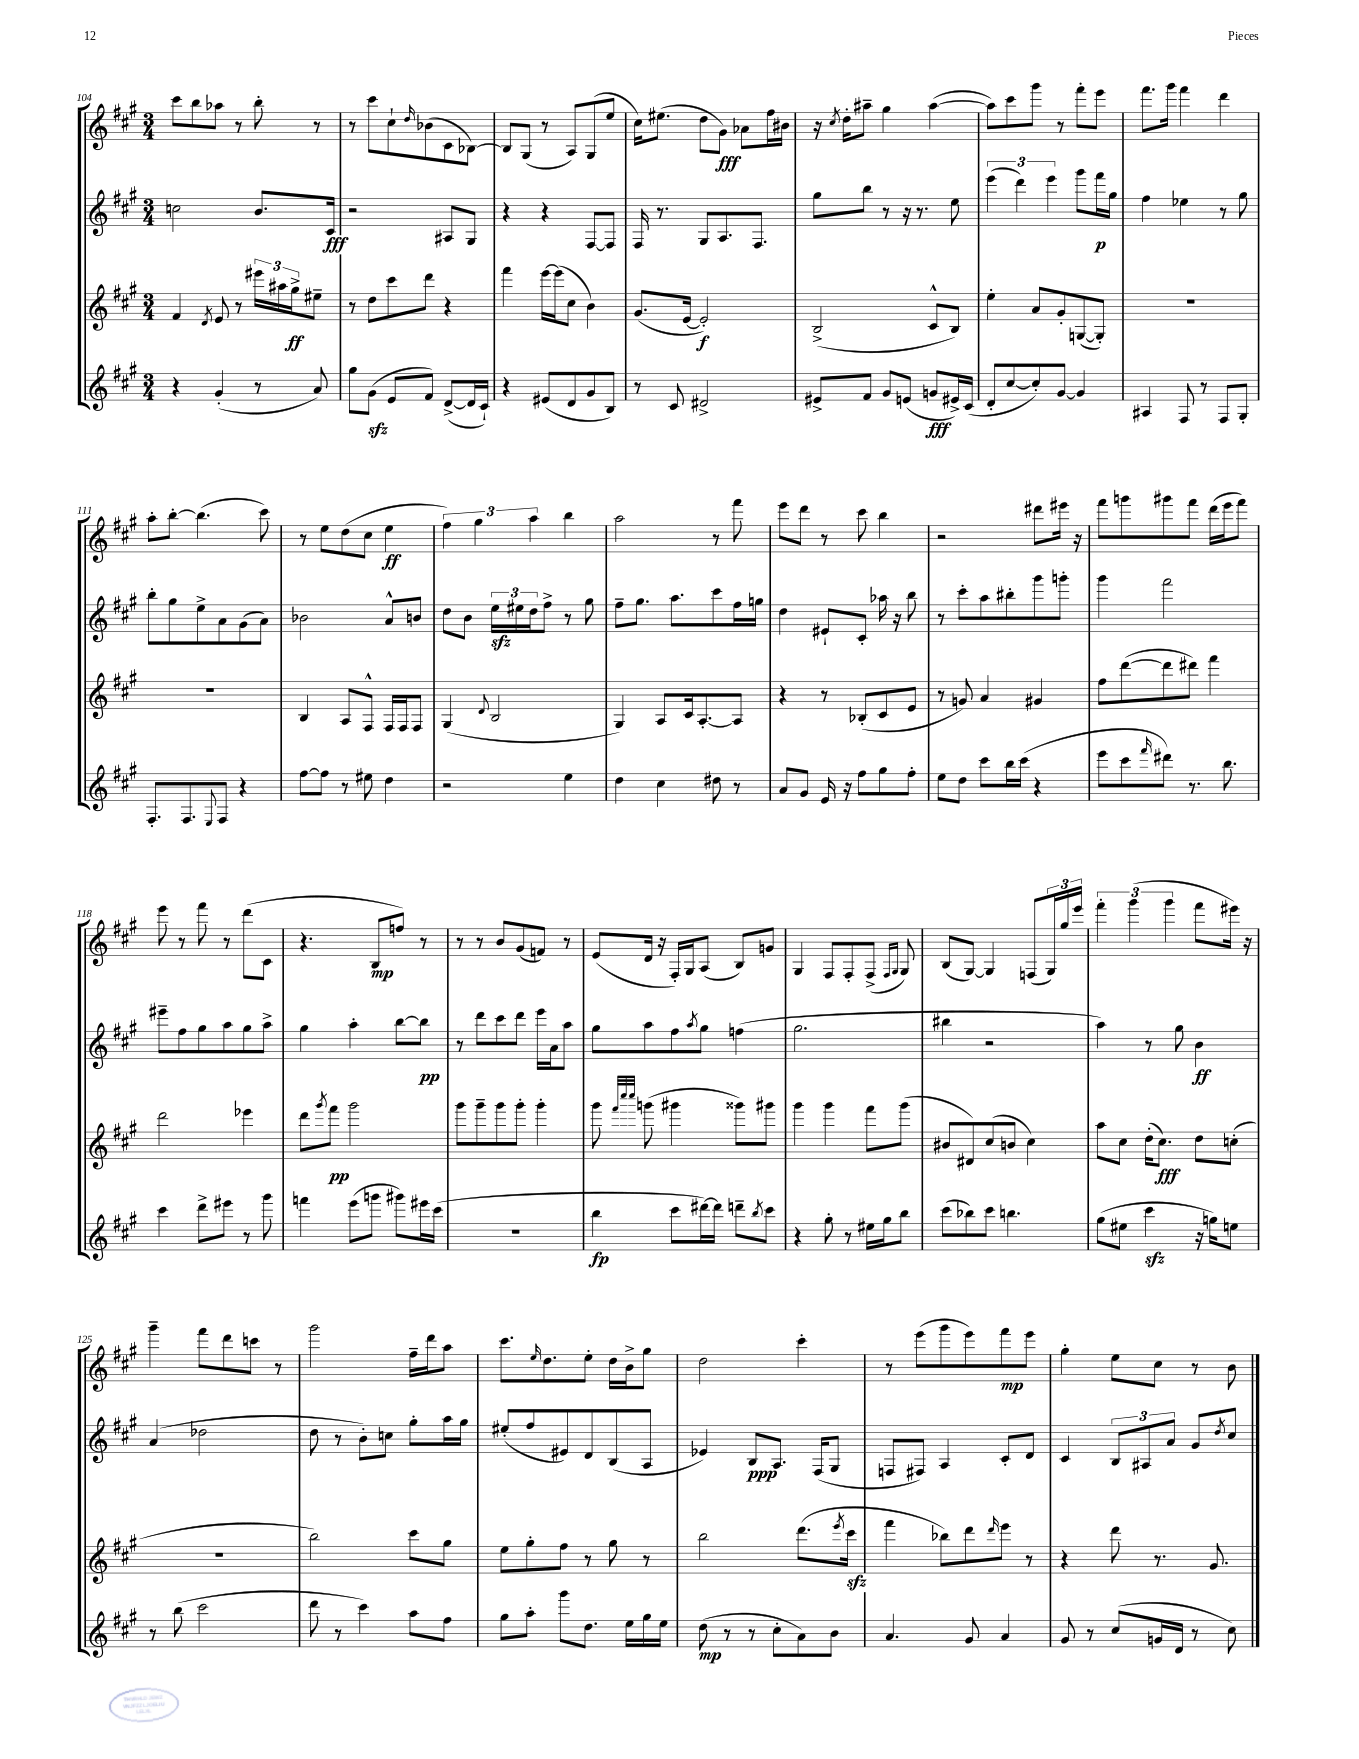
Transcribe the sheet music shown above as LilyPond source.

<<
\new StaffGroup <<
\new Staff = "s0" {
    \clef treble \key a \major \numericTimeSignature \time 3/4
    cis'''8 b''8 aes''8 r8 b''8-. r8 |
    r8 cis'''8 cis''8-! \grace { d''16 } bes'8( cis'8 bes8~) |
    bes8 gis8( r8 a8) gis8( e''8 |
    cis''16) eis''8.( d''8 gis'8\fff) aes'8 fis''16 bis'16 |
    r16 \acciaccatura { cis''8 } d''16-. ais''8-- gis''4 ais''4~( |
    ais''8) cis'''8 gis'''8 r8 fis'''8-. e'''8 |
    fis'''8. gis'''16 fis'''4 d'''4 |
    a''8-. b''8~-. b''4.( cis'''8) |
    r8 e''8 d''8( cis''8 e''4\ff |
    \tuplet 3/2 { fis''4) gis''4 a''4 } b''4 |
    a''2 r8 fis'''8 |
    e'''8 d'''8 r8 cis'''8 b''4 |
    r2 dis'''8 eis'''16 r16 |
    fis'''8 g'''8 gis'''8 fis'''8 d'''16( e'''16 fis'''8) |
    e'''8 r8 fis'''8 r8 d'''8( cis'8 |
    r4. b8\mp f''8) r8 |
    r8 r8 b'8 gis'8( f'8) r8 |
    e'8( d'16 r16 fis16-.) gis16 a8( b8) g'8 |
    gis4 fis8 fis8-. fis8->( \grace { fis16 gis16 } gis8) |
    b8( gis8~) gis4 f8( \tuplet 3/2 { gis16) gis''16 e'''16 } |
    \tuplet 3/2 { fis'''4-. gis'''4( gis'''4 } fis'''8 eis'''16) r16 |
    gis'''4-- fis'''8 d'''8 c'''8 r8 |
    gis'''2 fis''16-- d'''16 a''8 |
    cis'''8. \grace { e''16 } d''8. e''8-. d''16 b'16-> gis''8 |
    d''2 cis'''4-. |
    r8 e'''8( gis'''8 e'''8) fis'''8\mp e'''8 |
    gis''4-. e''8 cis''8 r8 b'8 \bar "|." |
}
\new Staff = "s1" {
    \clef treble \key a \major \numericTimeSignature \time 3/4
    c''2 b'8. cis'16\fff |
    r2 ais8 gis8 |
    r4 r4 fis8~ fis8 |
    fis16 r8. gis8 a8. fis8. |
    gis''8 b''8 r8 r16 r8. e''8 |
    \tuplet 3/2 { e'''4( d'''4) e'''4 } gis'''8 fis'''16\p gis''16 |
    fis''4 ees''4 r8 gis''8 |
    b''8-. gis''8 e''8-> a'8 gis'8( a'8) |
    bes'2 a'8-^ b'8 |
    d''8 b'8 \tuplet 3/2 { e''16\sfz eis''16 d''16 } fis''8-> r8 gis''8 |
    fis''8-- gis''8. a''8. cis'''8 fis''16 g''16 |
    d''4 eis'8-! cis'8-. aes''16 r16 b''8 |
    r8 cis'''8-. a''8 bis''8-. gis'''8 g'''8-. |
    gis'''4 fis'''2 |
    eis'''8-- fis''8 gis''8 a''8 gis''8 a''8-> |
    gis''4 a''4-. b''8~ b''8\pp |
    r8 d'''8 cis'''8 d'''8 e'''16 a'16 a''8 |
    gis''8 a''8 fis''8 \acciaccatura { a''8 } gis''8 f''4( |
    gis''2. |
    bis''4 r2 |
    a''4) r8 gis''8 b'4\ff |
    a'4( des''2 |
    d''8 r8 b'8-.) c''8 gis''8-. a''16 gis''16 |
    eis''8-.( fis''8 eis'8) d'8 b8( a8 |
    ees'4) b8\ppp a8. fis16( gis8 |
    f8 fis8) a4 cis'8-. d'8 |
    cis'4 \tuplet 3/2 { b8 ais8 a'8 } gis'8 \acciaccatura { d''8 } cis''8 \bar "|." |
}
\new Staff = "s2" {
    \clef treble \key a \major \numericTimeSignature \time 3/4
    fis'4 \acciaccatura { d'8 } e'8 r8 \tuplet 3/2 { eis'''16 ais''16 gis''16->\ff } eis''8-- |
    r8 d''8 cis'''8 d'''8 r4 |
    fis'''4 e'''16~ e'''16( cis''8 b'4) |
    gis'8.( e'16~ e'2-.\f) |
    b2->( cis'8-^ b8) |
    e''4-. a'8 gis'8-. g8~( g8-.) |
    R2. |
    R2. |
    b4 a8 fis8-^ fis16 fis16 fis8 |
    gis4( \appoggiatura { d'8 } b2 |
    gis4) a8 cis'16 a8.~-. a8 |
    r4 r8 bes8-.( cis'8 e'8 |
    r8 g'8) a'4 gis'4 |
    fis''8 d'''8~( d'''8 dis'''8) fis'''4 |
    d'''2 ees'''4 |
    d'''8 \acciaccatura { gis'''8 } fis'''8\pp gis'''2 |
    gis'''8 gis'''8-- gis'''8 gis'''8-. gis'''4-. |
    gis'''8 \grace { fis'''32 cis''''32 cis''''32 } g'''8( gis'''4 gisis'''8) gis'''8 |
    gis'''4 gis'''4 fis'''8 gis'''8( |
    bis'8 dis'8) cis''8( b'8 cis''4) |
    a''8 cis''8 d''16-.( cis''8.\fff) d''8 c''8-.( |
    R2. |
    b''2) cis'''8 gis''8 |
    e''8 gis''8-. fis''8 r8 gis''8 r8 |
    b''2 d'''8.( \acciaccatura { e'''8 } cis'''16\sfz |
    fis'''4 bes''8) d'''8 \grace { d'''16 } e'''8 r8 |
    r4 d'''8 r8. gis'8. \bar "|." |
}
\new Staff = "s3" {
    \clef treble \key a \major \numericTimeSignature \time 3/4
    r4 gis'4-.( r8 a'8) |
    gis''8 gis'8\sfz( e'8 fis'8) d'8~->( d'16 cis'16-!) |
    r4 eis'8( d'8 gis'8 b8) |
    r8 cis'8 dis'2-> |
    eis'8-> fis'8 gis'8 e'8( g'8\fff eis'16->) cis'16( |
    d'8-. cis''8~ cis''8-.) gis'8~ gis'4 |
    ais4 fis8 r8 fis8 gis8-. |
    fis8.-. fis8. \appoggiatura { e8 } fis8 r4 |
    fis''8~ fis''8 r8 eis''8 d''4 |
    r2 e''4 |
    d''4 cis''4 dis''8 r8 |
    a'8 gis'8 e'16 r16 fis''8 gis''8 fis''8-. |
    e''8 d''8 cis'''8 b''16 cis'''16( r4 |
    e'''8 cis'''8 \grace { fis'''16 } dis'''8) r8. b''8. |
    cis'''4 d'''8-> eis'''8 r8 gis'''8 |
    f'''4 e'''8( g'''8 gis'''8) eis'''16 cis'''16( |
    R2. |
    b''4\fp cis'''8 dis'''16~) dis'''16 d'''8-- \acciaccatura { b''8 } cis'''8 |
    r4 gis''8-. r8 eis''16 gis''16 b''8 |
    cis'''8( bes''8) cis'''8 b''4. |
    gis''8( eis''8 cis'''4\sfz r16 g''16) e''8 |
    r8 b''8( cis'''2 |
    d'''8 r8 cis'''4) a''8 fis''8 |
    gis''8 a''8-. gis'''8 d''8. e''16 gis''16 e''16 |
    d''8\mp( r8 r8 cis''8-. a'8) b'8 |
    a'4. gis'8 a'4 |
    gis'8 r8 cis''8( g'16 d'16 r8 cis''8) \bar "|." |
}
>>
>>
\layout { \context { \Score currentBarNumber = #104 } }
